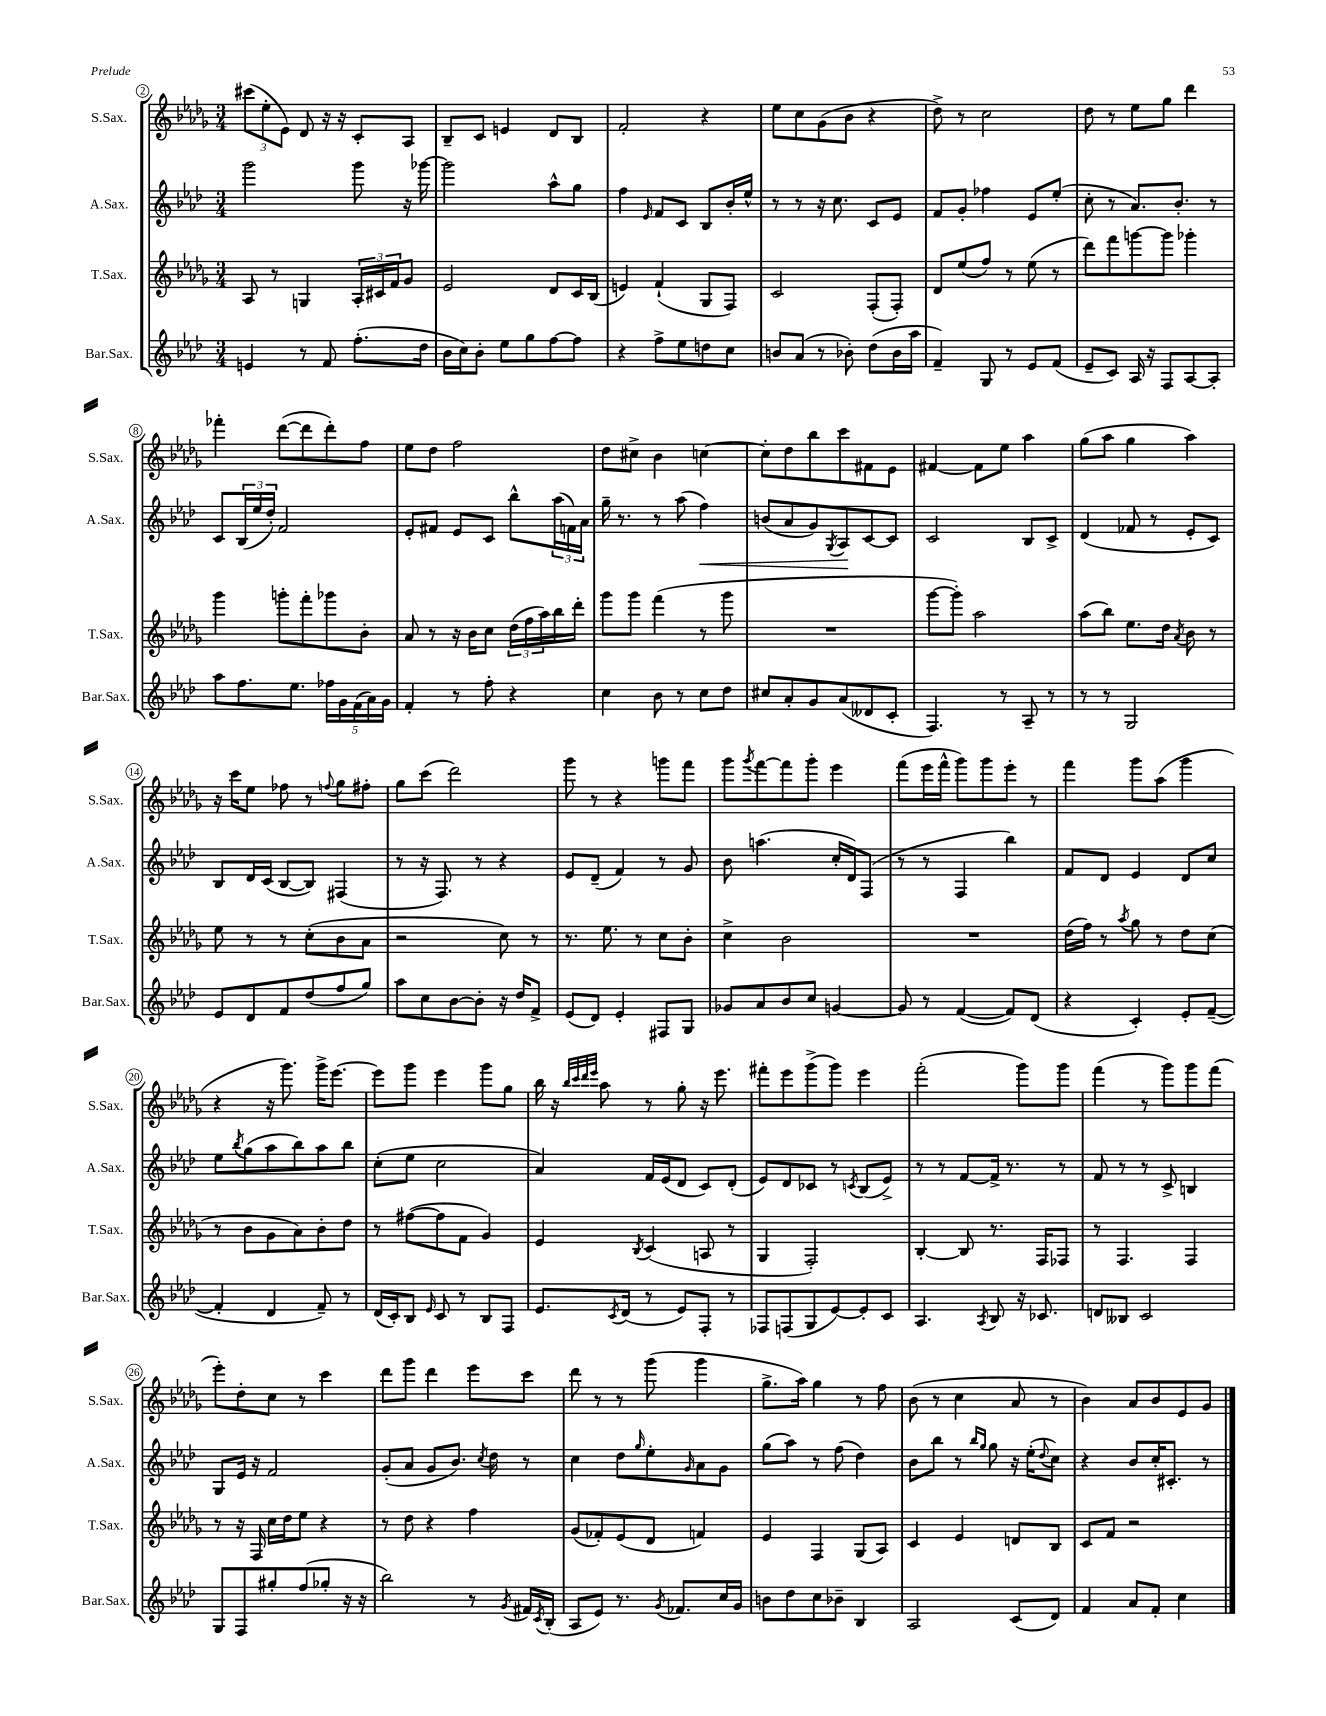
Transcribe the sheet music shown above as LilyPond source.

<<
\new StaffGroup <<
\new Staff = "s0" \with { instrumentName = "S.Sax." shortInstrumentName = "S.Sax." } {
    \clef treble \key des \major \numericTimeSignature \time 3/4
    \tuplet 3/2 { cis'''8( ees''8-. ees'8) } des'8 r16 r16 c'8-. aes8 |
    bes8-- c'8 e'4 des'8 bes8 |
    f'2-. r4 |
    ees''8 c''8 ges'8( bes'8 r4 |
    des''8->) r8 c''2 |
    des''8 r8 ees''8 ges''8 des'''4 |
    fes'''4-. des'''8~( des'''8 des'''8-.) f''8 |
    ees''8 des''8 f''2 |
    des''8 cis''8-> bes'4 c''4~ |
    c''8-. des''8 bes''8 c'''8 fis'8 ees'8 |
    fis'4~ fis'8 ees''8 aes''4 |
    ges''8( aes''8 ges''4 aes''4) |
    r16 c'''16 ees''8 fes''8 r8 \appoggiatura { f''8 } ges''8 fis''8-. |
    ges''8 c'''8( des'''2) |
    ges'''8 r8 r4 g'''8 f'''8 |
    ges'''8 \acciaccatura { ges'''8 } f'''8~ f'''8 ges'''8-. ees'''4 |
    f'''8( ees'''16 f'''16-^ ges'''8) ges'''8 ees'''8-. r8 |
    f'''4 ges'''8 aes''8( ges'''4 |
    r4 r16 ges'''8.) ges'''16-> ees'''8.~ |
    ees'''8 ges'''8 ees'''4 ges'''8 ges''8 |
    bes''16 r16 \grace { bes''32 c'''32 des'''32 ees'''32 } aes''8 r8 ges''8-. r16 ees'''8. |
    fis'''8-. ees'''8 ges'''8->( ges'''8) ees'''4 |
    f'''2-.( ges'''8) ges'''8 |
    f'''4( r8 ges'''8) ges'''8 f'''8( |
    ees'''8-.) des''8-. c''8 r8 c'''4 |
    des'''8 ges'''8 des'''4 ees'''8 c'''8 |
    des'''8 r8 r8 ges'''8( ges'''4 |
    ges''8.-> aes''16) ges''4 r8 f''8 |
    bes'8( r8 c''4 aes'8 r8 |
    bes'4) aes'8 bes'8 ees'8 ges'8 \bar "|." |
}
\new Staff = "s1" \with { instrumentName = "A.Sax." shortInstrumentName = "A.Sax." } {
    \clef treble \key aes \major \numericTimeSignature \time 3/4
    g'''2 g'''8 r16 ges'''16~ |
    ges'''2 aes''8-^ g''8 |
    f''4 \grace { ees'16 } f'8 c'8 bes8 bes'16-. ees''16-^ |
    r8 r8 r16 c''8. c'8 ees'8 |
    f'8 g'8-. fes''4 ees'8 ees''8-.( |
    c''8-. r8 aes'8.) bes'8.-. r8 |
    c'8 \tuplet 3/2 { bes16( ees''16 des''16-.) } f'2 |
    ees'8-. fis'8 ees'8 c'8 bes''8-^ \tuplet 3/2 { aes''16( f'16) aes'16 } |
    g''16-- r8. r8 aes''8( f''4\<) |
    b'8( aes'8 g'8) \acciaccatura { g8 } aes8\! c'8~ c'8 |
    c'2 bes8 c'8-> |
    des'4( fes'8 r8 ees'8-. c'8) |
    bes8 des'16 c'16( bes8~ bes8) fis4( |
    r8 r16 f8.) r8 r4 |
    ees'8 des'8--( f'4) r8 g'8 |
    bes'8 a''4.( c''16-. des'16) f8( |
    r8 r8 f4 bes''4) |
    f'8 des'8 ees'4 des'8 c''8 |
    ees''8 \acciaccatura { bes''8 } g''8( aes''8 bes''8) aes''8 bes''8 |
    c''8-.( ees''8 c''2 |
    aes'4) f'16 ees'16( des'8 c'8) des'8-.( |
    ees'8) des'8 ces'8 r8 \acciaccatura { c'8 } bes8( ees'8->) |
    r8 r8 f'8~ f'16-> r8. r8 |
    f'8 r8 r8 c'8-> b4 |
    g8 ees'16 r16 f'2 |
    g'8-.( aes'8 g'8 bes'8.) \acciaccatura { c''8 } des''16 r8 |
    c''4 des''8 \grace { g''16 } ees''8-. \grace { g'16 } aes'8 g'8 |
    g''8( aes''8) r8 f''8( des''4) |
    bes'8 bes''8 r8 \grace { bes''16 g''16 } g''8 r16 ees''16-.( \appoggiatura { des''8 } c''8) |
    r4 bes'8 c''16-. cis'8.-. r8 \bar "|." |
}
\new Staff = "s2" \with { instrumentName = "T.Sax." shortInstrumentName = "T.Sax." } {
    \clef treble \key des \major \numericTimeSignature \time 3/4
    aes8 r8 g4 \tuplet 3/2 { aes16-. cis'16 f'16 } ges'8 |
    ees'2 des'8 c'16 bes16( |
    e'4) f'4-!( ges8 f8) |
    c'2 f8-.( f8-.) |
    des'8 ees''8( f''8) r8 ees''8( r8 |
    des'''8) f'''8 g'''8~ g'''8 ges'''4-. |
    ges'''4 g'''8-. f'''8-. ges'''8 bes'8-. |
    aes'8 r8 r16 bes'16 c''8 \tuplet 3/2 { des''16( f''16 aes''16) } bes''16 des'''16-. |
    ges'''8 ges'''8 f'''4( r8 ges'''8 |
    R2. |
    ges'''8~ ges'''8-.) aes''2 |
    aes''8( bes''8) ees''8. des''16 \acciaccatura { aes'8 } bes'8 r8 |
    ees''8 r8 r8 c''8-.( bes'8 aes'8 |
    r2 c''8) r8 |
    r8. ees''8. r8 c''8 bes'8-. |
    c''4-> bes'2 |
    R2. |
    des''16( f''16) r8 \acciaccatura { aes''8 } ges''8 r8 des''8 c''8( |
    r8 bes'8 ges'8 aes'8) bes'8-. des''8 |
    r8 fis''8~( fis''8 f'8 ges'4) |
    ees'4 \acciaccatura { bes8 } c'4( a8 r8 |
    ges4 f2-.) |
    bes4~-. bes8 r8. f16 fes8 |
    r8 f4. f4 |
    r8 r16 f16 c''16 des''16 ees''8 r4 |
    r8 des''8 r4 f''4 |
    ges'8( fes'8-.) ees'8( des'8 f'4) |
    ees'4 f4 ges8( aes8) |
    c'4 ees'4 d'8 bes8 |
    c'8 f'8 r2 \bar "|." |
}
\new Staff = "s3" \with { instrumentName = "Bar.Sax." shortInstrumentName = "Bar.Sax." } {
    \clef treble \key aes \major \numericTimeSignature \time 3/4
    e'4 r8 f'8 f''8.-.( des''16 |
    bes'16 c''16) bes'8-. ees''8 g''8 f''8~ f''8 |
    r4 f''8-> ees''8 d''8 c''8 |
    b'8 aes'8( r8 bes'8-.) des''8( bes'16 aes''16 |
    f'4--) g8 r8 ees'8 f'8( |
    ees'8-- c'8) aes16 r16 f8 aes8~ aes8-. |
    aes''8 f''8. ees''8. \tuplet 5/4 { fes''16 g'16 f'16( aes'16) g'16 } |
    f'4-. r8 f''8-. r4 |
    c''4 bes'8 r8 c''8 des''8 |
    cis''8 aes'8-. g'8 aes'8( deses'8 c'8-. |
    f4.) r8 aes8-- r8 |
    r8 r8 g2 |
    ees'8 des'8 f'8 des''8( f''8 g''8) |
    aes''8 c''8 bes'8~ bes'8-. r16 des''16 f'8-> |
    ees'8( des'8) ees'4-. fis8 g8 |
    ges'8 aes'8 bes'8 c''8 g'4~ |
    g'8 r8 f'4~( f'8) des'8( |
    r4 c'4-.) ees'8-. f'8~--( |
    f'4-. des'4 f'8--) r8 |
    des'16( c'16-.) bes8 \grace { ees'16 } c'8 r8 bes8 f8 |
    ees'8. \acciaccatura { c'8 } des'16( r8 ees'8) f8-. r8 |
    fes8 f8( g8 ees'8~) ees'8-. c'8 |
    aes4. \acciaccatura { aes8 } bes8 r16 ces'8. |
    d'8 beses8 c'2 |
    g8 f8 gis''8-. f''8( ges''8-. r16 r16 |
    bes''2) r8 \acciaccatura { g'8 } fis'16 \acciaccatura { c'8 } bes16-.( |
    aes8 ees'8) r8. \acciaccatura { g'8 } fes'8. c''16 g'16 |
    b'8 des''8 c''8 bes'8-- bes4 |
    aes2 c'8( des'8) |
    f'4 aes'8 f'8-. c''4 \bar "|." |
}
>>
>>
\layout { \context { \Score currentBarNumber = #2 \override BarNumber.stencil = #(make-stencil-circler 0.1 0.3 ly:text-interface::print) } }
